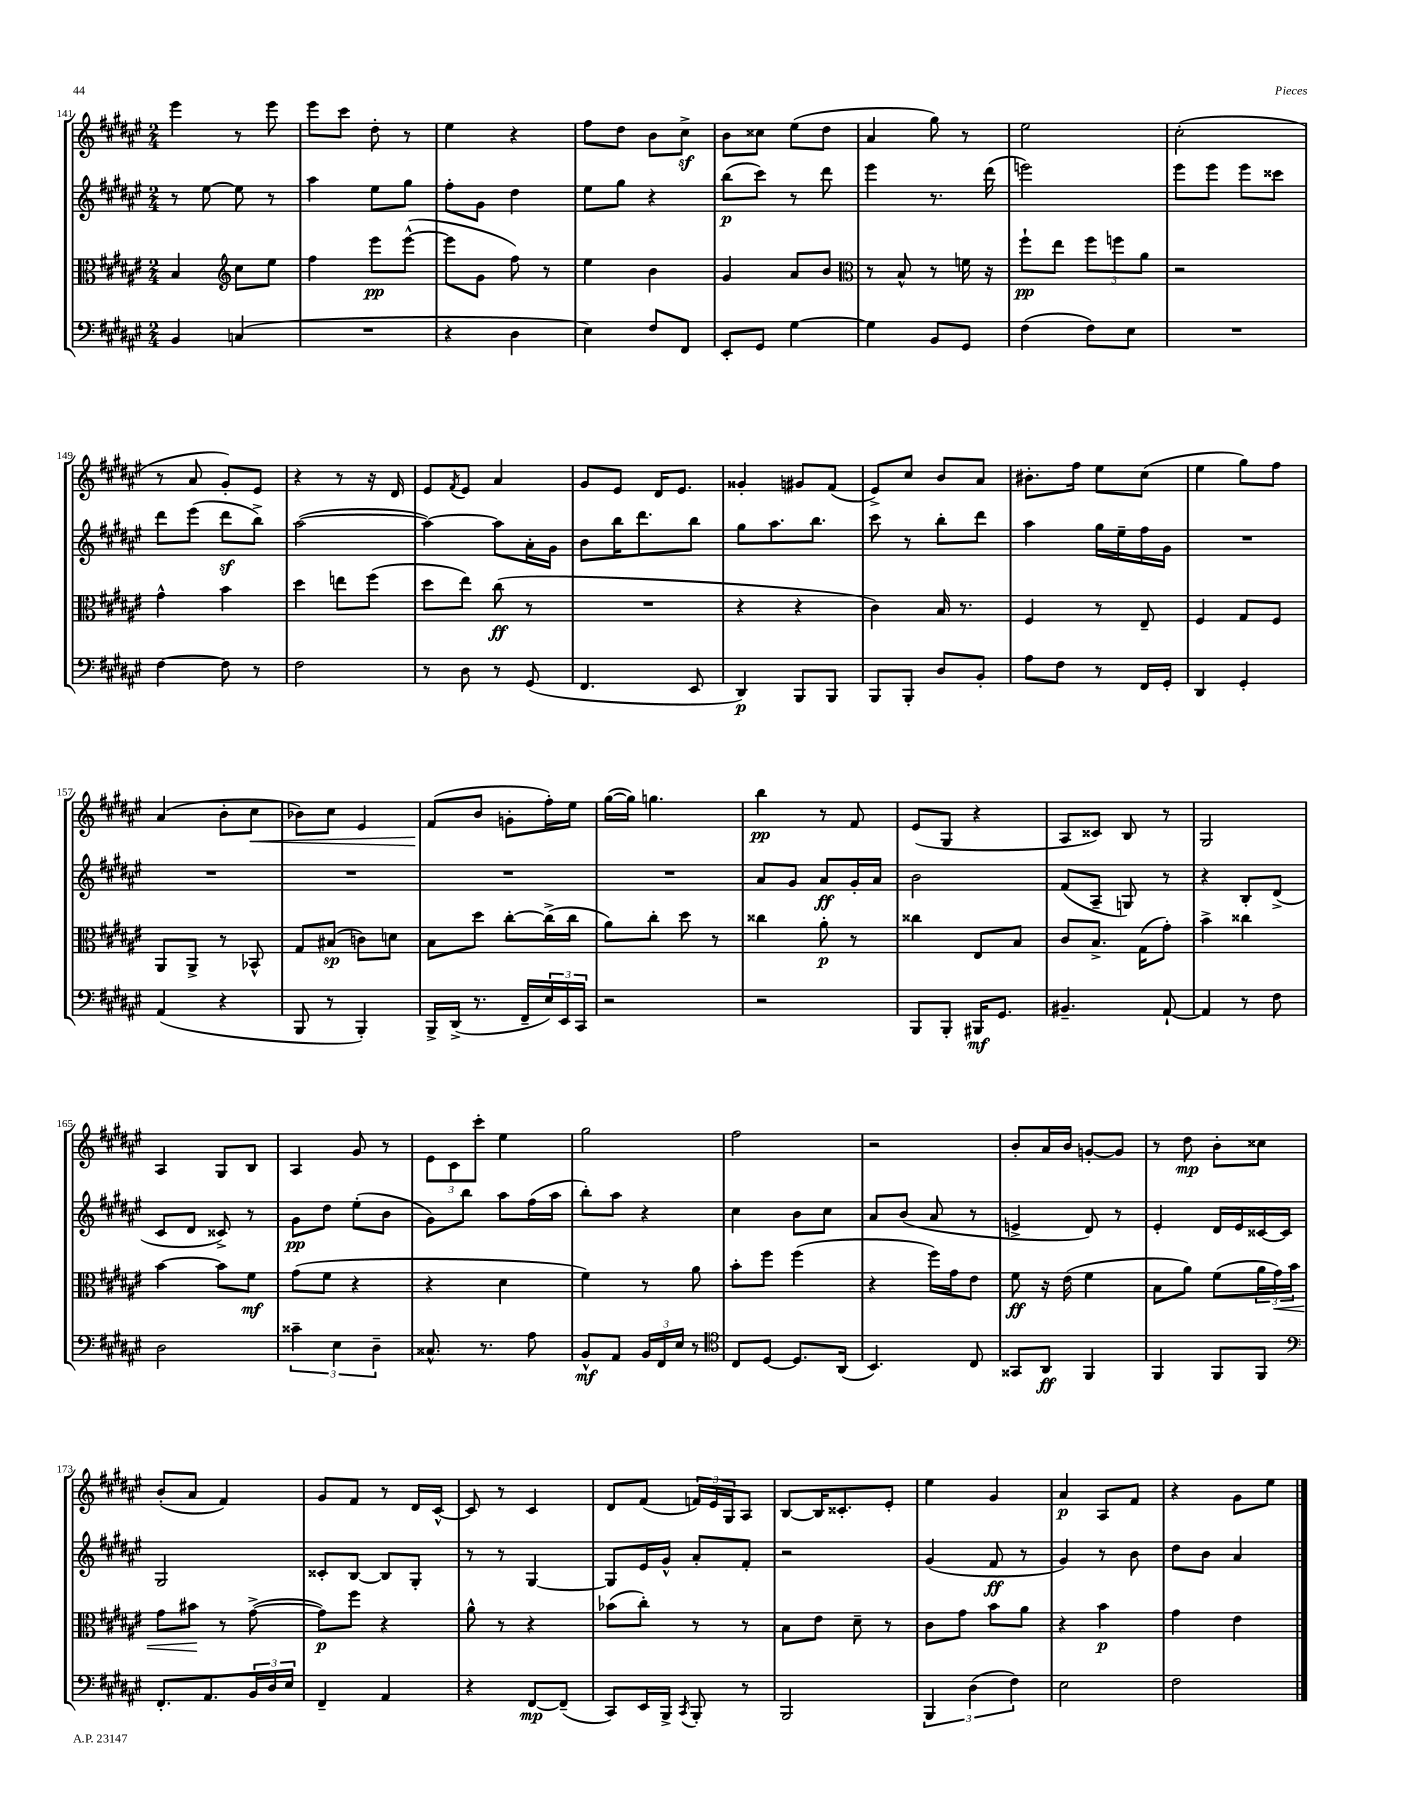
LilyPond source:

<<
\new StaffGroup <<
\new Staff = "s0" {
    \clef treble \key fis \major \numericTimeSignature \time 2/4
    eis'''4 r8 eis'''8 |
    eis'''8 cis'''8 dis''8-. r8 |
    eis''4 r4 |
    fis''8 dis''8 b'8 cis''8->\sf |
    b'8 cisis''8 eis''8( dis''8 |
    ais'4 gis''8) r8 |
    eis''2 |
    cis''2-.( |
    r8 ais'8 gis'8-.) eis'8 |
    r4 r8 r16 dis'16 |
    eis'8 \acciaccatura { fis'8 } eis'8 ais'4 |
    gis'8 eis'8 dis'16 eis'8. |
    gisis'4-. gis'8 fis'8( |
    eis'8->) cis''8 b'8 ais'8 |
    bis'8.-. fis''16 eis''8 cis''8( |
    eis''4 gis''8) fis''8 |
    ais'4( b'8-. cis''8\< |
    bes'8) cis''8 eis'4 |
    fis'8\!( b'8 g'8-. fis''16-.) eis''16 |
    gis''16~( gis''16) g''4. |
    b''4\pp r8 fis'8 |
    eis'8( gis8 r4 |
    ais8 cisis'8) b8 r8 |
    gis2 |
    ais4 gis8 b8 |
    ais4 gis'8 r8 |
    \tuplet 3/2 { eis'8 cis'8 cis'''8-. } eis''4 |
    gis''2 |
    fis''2 |
    r2 |
    b'8-. ais'16 b'16 g'8~-. g'8 |
    r8 dis''8\mp b'8-. cisis''8 |
    b'8-.( ais'8 fis'4) |
    gis'8 fis'8 r8 dis'16 cis'16~-^ |
    cis'8 r8 cis'4 |
    dis'8 fis'8( \tuplet 3/2 { f'16) eis'16 gis16 } ais8 |
    b8~ b16 cisis'8.-. eis'8-. |
    eis''4 gis'4 |
    ais'4\p ais8 fis'8 |
    r4 gis'8 eis''8 \bar "|." |
}
\new Staff = "s1" {
    \clef treble \key fis \major \numericTimeSignature \time 2/4
    r8 eis''8~ eis''8 r8 |
    ais''4 eis''8 gis''8 |
    fis''8-. gis'8 dis''4 |
    eis''8 gis''8 r4 |
    b''8\p( cis'''8) r8 dis'''8 |
    eis'''4 r8. dis'''16( |
    e'''2) |
    eis'''8 eis'''8 eis'''8 cisis'''8 |
    dis'''8 eis'''8( dis'''8\sf b''8->) |
    ais''2~( |
    ais''4~) ais''8 ais'16-. gis'16 |
    b'8 b''16 dis'''8. b''8 |
    gis''8 ais''8. b''8. |
    cis'''8 r8 b''8-. dis'''8 |
    ais''4 gis''16 eis''16-- fis''16 gis'16 |
    R2 |
    R2 |
    R2 |
    R2 |
    R2 |
    ais'8 gis'8 ais'8\ff gis'16-. ais'16 |
    b'2 |
    fis'8( ais8-- g8) r8 |
    r4 b8-. dis'8->( |
    cis'8 dis'8 cisis'8->) r8 |
    gis'8\pp dis''8 eis''8-.( b'8 |
    gis'8) b''8 ais''8 fis''16( ais''16 |
    b''8-.) ais''8 r4 |
    cis''4 b'8 cis''8 |
    ais'8 b'8( ais'8 r8 |
    e'4-> dis'8) r8 |
    eis'4-. dis'16 eis'16 cisis'16~ cisis'16 |
    gis2 |
    cisis'8-. b8~ b8 gis8-. |
    r8 r8 gis4~ |
    gis8 eis'16 gis'16-^ ais'8-. fis'8-. |
    r2 |
    gis'4( fis'8\ff r8 |
    gis'4) r8 b'8 |
    dis''8 b'8 ais'4 \bar "|." |
}
\new Staff = "s2" {
    \clef alto \key fis \major \numericTimeSignature \time 2/4
    b4 \clef treble cis''8 eis''8 |
    fis''4 eis'''8\pp eis'''8~-^( |
    eis'''8 gis'8 fis''8) r8 |
    eis''4 b'4 |
    gis'4 ais'8 b'8 |
    \clef alto r8 b8-^ r8 f'16 r16 |
    fis''8-!\pp eis''8 \tuplet 3/2 { fis''8 f''8 ais'8 } |
    r2 |
    gis'4-^ b'4 |
    dis''4 e''8 fis''8( |
    dis''8 eis''8) cis''8\ff( r8 |
    R2 |
    r4 r4 |
    cis'4) b16 r8. |
    fis4 r8 eis8-- |
    fis4 gis8 fis8 |
    ais,8 ais,8-> r8 bes,8-^ |
    gis8 bis8\sp( c'8) d'8 |
    b8 dis''8 cis''8~-. cis''16->( cis''16 |
    ais'8) cis''8-. dis''8 r8 |
    cisis''4 ais'8-.\p r8 |
    cisis''4 eis8 b8 |
    cis'8 b8.-> gis16( gis'8-.) |
    b'4-> cisis''4 |
    b'4~ b'8 fis'8\mf |
    gis'8( fis'8 r4 |
    r4 dis'4 |
    fis'4) r8 ais'8 |
    b'8-. fis''8 fis''4( |
    r4 fis''16) gis'16 eis'8 |
    fis'8\ff r16 eis'16( fis'4 |
    b8 ais'8) fis'8( \tuplet 3/2 { ais'16 gis'16\<) b'16 } |
    gis'8 bis'8\! r8 gis'8~->( |
    gis'8\p) fis''8 r4 |
    ais'8-^ r8 r4 |
    bes'8( cis''8-.) r8 r8 |
    b8 eis'8 dis'8-- r8 |
    cis'8 gis'8 b'8 ais'8 |
    r4 b'4\p |
    gis'4 eis'4 \bar "|." |
}
\new Staff = "s3" {
    \clef bass \key fis \major \numericTimeSignature \time 2/4
    b,4 c4( |
    R2 |
    r4 dis4 |
    eis4) fis8 fis,8 |
    eis,8-. gis,8 gis4~ |
    gis4 b,8 gis,8 |
    fis4( fis8) eis8 |
    R2 |
    fis4~ fis8 r8 |
    fis2 |
    r8 dis8 r8 gis,8( |
    fis,4. eis,8 |
    dis,4\p) b,,8 b,,8 |
    b,,8 b,,8-. dis8 b,8-. |
    ais8 fis8 r8 fis,16 gis,16-. |
    dis,4 gis,4-. |
    ais,4( r4 |
    b,,8 r8 b,,4-.) |
    b,,16-> dis,16->( r8. fis,16-- \tuplet 3/2 { eis16) eis,16 cis,16 } |
    r2 |
    r2 |
    b,,8 b,,8-. bis,,16\mf gis,8. |
    bis,4.-- ais,8~-! |
    ais,4 r8 fis8 |
    dis2 |
    \tuplet 3/2 { cisis'4-- eis4 dis4-- } |
    cisis8.-^ r8. ais8 |
    b,8-^\mf ais,8 \tuplet 3/2 { b,16 fis,16 eis16 } r8 |
    \clef tenor cis8 dis8~ dis8. ais,16( |
    b,4.) cis8 |
    gisis,8 ais,8\ff fis,4 |
    fis,4 fis,8 fis,8 |
    \clef bass fis,8.-. ais,8. \tuplet 3/2 { b,16 dis16 eis16 } |
    fis,4-- ais,4 |
    r4 fis,8~\mp fis,8--( |
    cis,8) eis,16 b,,16-> \acciaccatura { cis,8 } b,,8-. r8 |
    b,,2 |
    \tuplet 3/2 { b,,4 dis4( fis4) } |
    eis2 |
    fis2 \bar "|." |
}
>>
>>
\layout { \context { \Score currentBarNumber = #141 } }
